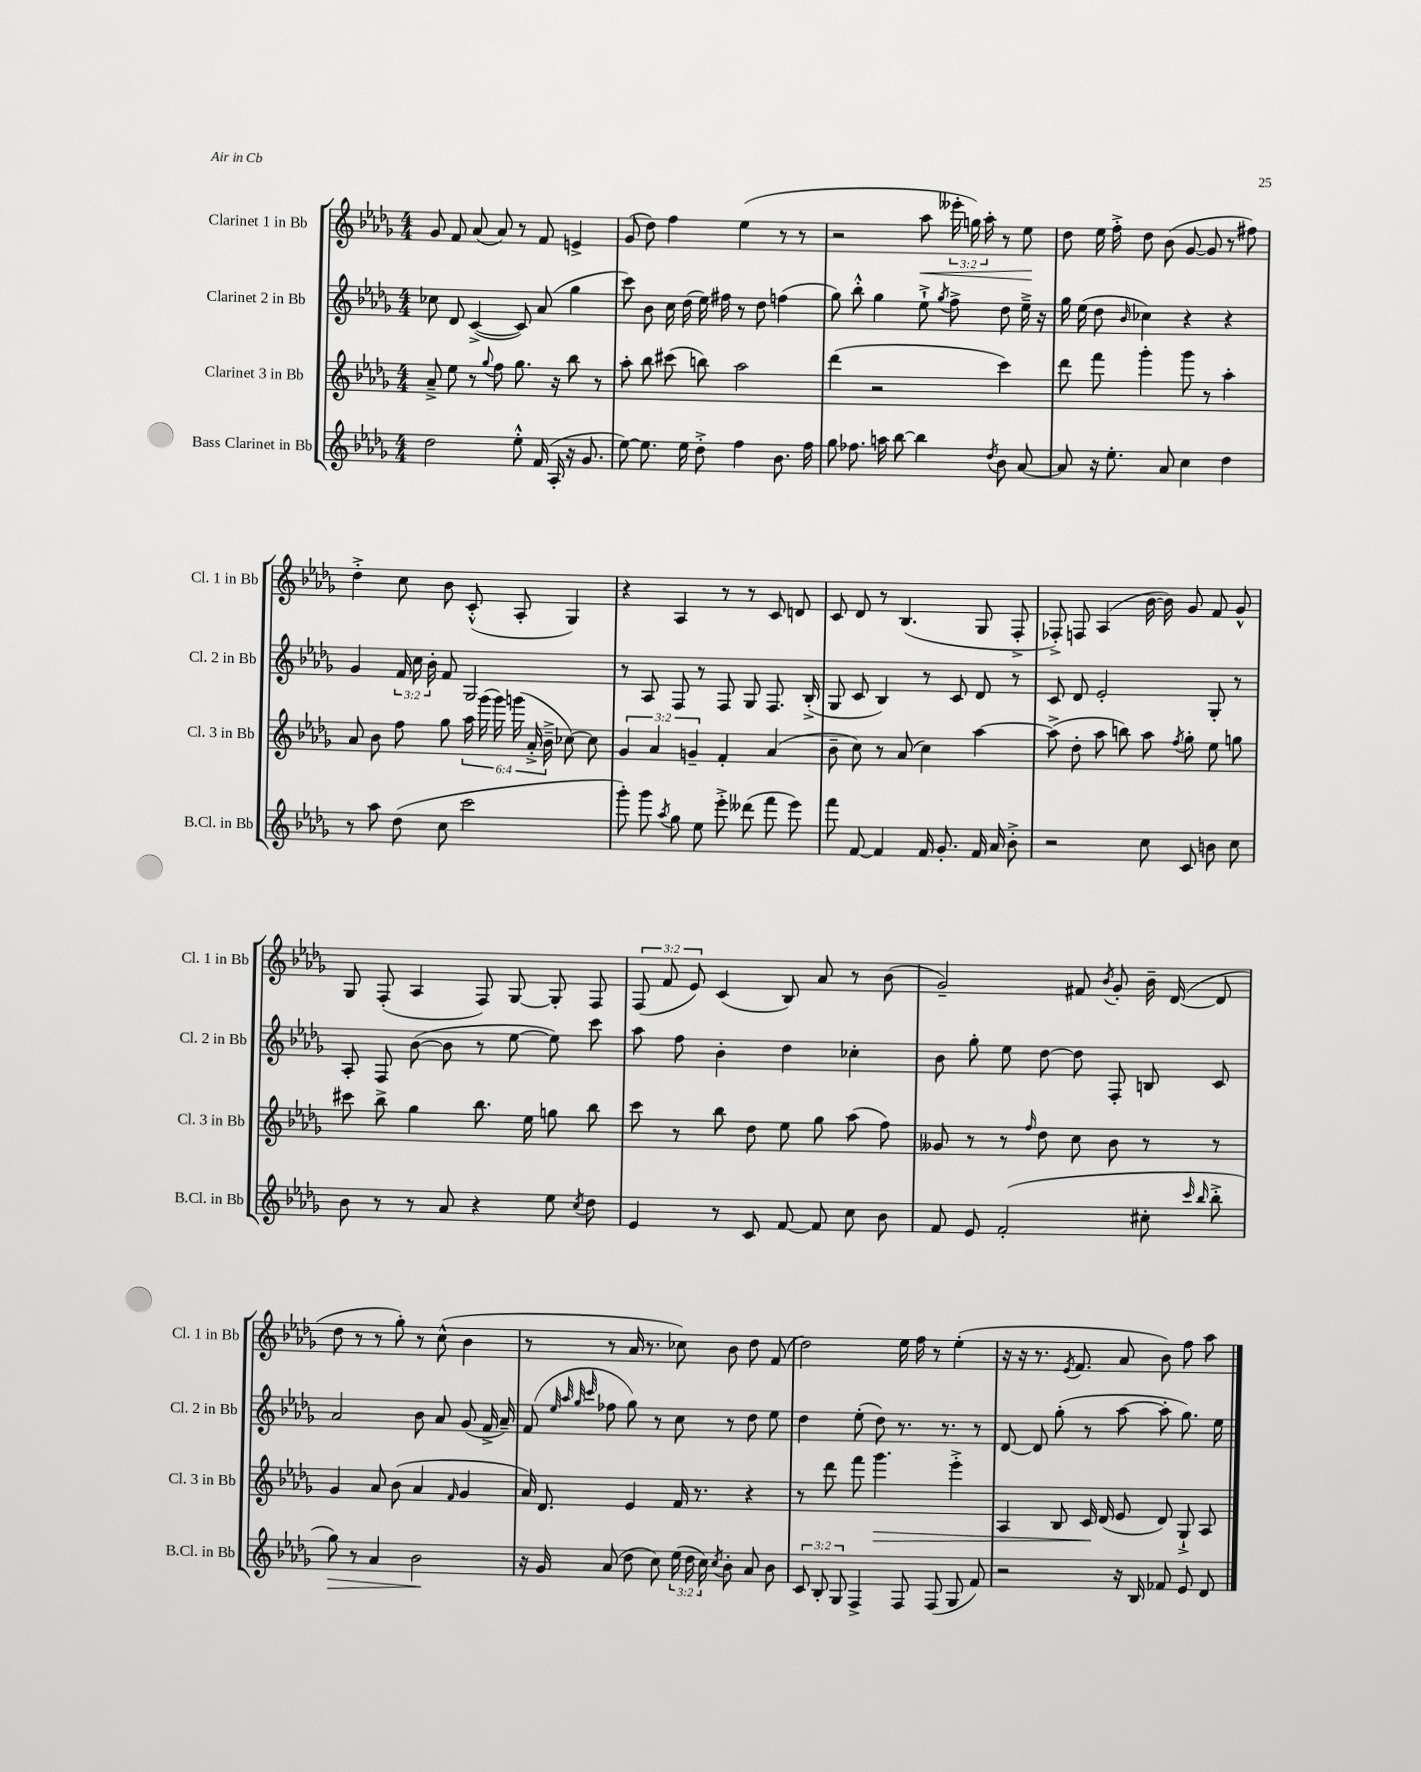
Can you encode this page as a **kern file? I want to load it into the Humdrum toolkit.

**kern	**dynam	**kern	**dynam	**kern	**kern	**dynam
*part4	*part4	*part3	*part3	*part2	*part1	*part1
*staff4	*staff4	*staff3	*staff3	*staff2	*staff1	*staff1
*I"Bass Clarinet in Bb	*	*I"Clarinet 3 in Bb	*	*I"Clarinet 2 in Bb	*I"Clarinet 1 in Bb	*
*I'B.Cl. in Bb	*	*I'Cl. 3 in Bb	*	*I'Cl. 2 in Bb	*I'Cl. 1 in Bb	*
*clefG2	*	*clefG2	*	*clefG2	*clefG2	*
*k[b-e-a-d-g-]	*	*k[b-e-a-d-g-]	*	*k[b-e-a-d-g-]	*k[b-e-a-d-g-]	*
*M4/4	*	*M4/4	*	*M4/4	*M4/4	*
=9	=9	=9	=9	=9	=9	=9
2dd-\	.	8a-~^/	.	8cc-X\	8g-/	.
.	.	8ee-\	.	8d-/	8f/	.
.	.	8r	.	([4c^/	(8a-/	.
.	.	8qqgg-/	.	.	.	.
.	.	8ff\	.	.	8a-/)	.
8ee-'^^\	.	8.gg-\	.	8c/])	8r	.
(16f/	.	.	.	(8a-/	8f/	.
16A-'/	.	16r	.	.	.	.
16r	.	8bb-\	.	4gg-\	4en^/	.
8.g-/	.	.	.	.	.	.
.	.	8r	.	.	.	.
=10	=10	=10	=10	=10	=10	=10
[8ee-\)	.	8aa-'\	.	8ccc\)	(8g-/	.
8.ee-\]	.	8bb-\	.	8b-\	8dd-\)	.
.	.	(8ccc#X\	.	16cc\	4ff\	.
16ee-\	.	.	.	(16dd-\	.	.
8dd-'^\	.	8bbn\)	.	16ee-\)	.	.
.	.	.	.	16ff#X\	.	.
4ff\	.	2aa-\	.	8r	(4ee-\	.
.	.	.	.	8dd-\	.	.
8.b-\	.	.	.	(4ffn\	8r	.
.	.	.	.	.	8r	.
16ff\	.	.	.	.	.	.
=11	=11	=11	=11	=11	=11	=11
8gg-\	.	(4ddd-\	.	8gg-\)	2r	.
8.ff-X\	.	.	.	8bb-'^^\	.	.
.	.	2r	.	4gg-\	.	.
16aan\	.	.	.	.	.	.
[8bb-\	.	.	.	.	.	.
!	!	!	!	!	!	!LO:HP:b
4bb-\]	.	.	.	8ee-`^\	8aa-\	<
.	.	.	.	8qgg-/	.	.
.	.	.	.	8ff^\	24eee--X'\	.
.	.	.	.	.	24ggn\)	.
.	.	.	.	.	24aa-'\	.
8qdd-/	.	.	.	.	.	.
8b-\	.	4ccc\)	.	8dd-\	8r	.
[8a-/	.	.	.	16ee-~^\	8ee-\	.
.	.	.	.	16r	.	.
.	.	.	.	.	.	[
=12	=12	=12	=12	=12	=12	=12
8a-/]	.	8ddd-\	.	16gg-\	8dd-\	.
.	.	.	.	(16ee-\	.	.
16r	.	8fff\	.	8dd-\	16ee-\	.
8.ee-'\	.	.	.	.	16ff'^\	.
.	.	.	.	16qqb-/	.	.
.	.	4ggg-'\	.	4cc-X\)	8dd-\	.
8a-/	.	.	.	.	(8b-\	.
4cc\	.	8ggg-\	.	4r	[8g-/	.
.	.	8r	.	.	8g-/]	.
4dd-\	.	4aa-'\	.	4r	8r	.
.	.	.	.	.	8ff#X\)	.
!!LO:LB:g=z
=13	=13	=13	=13	=13	=13	=13
8r	.	8a-/	.	4g-/	4dd-'^\	.
8aa-\	.	8b-\	.	.	.	.
(8dd-\	.	8ff\	.	24f/	8cc\	.
.	.	.	.	24cc\	.	.
.	.	.	.	24b-'\	.	.
8cc\	.	8gg-\	.	8f/	8b-\	.
2ccc\	.	24aa-\	.	2G-/	(8c'^^/	.
.	.	(24ggg-\	.	.	.	.
.	.	24ggg-\)	.	.	.	.
.	.	(24gggn\	.	.	8A-'/	.
.	.	24a-'^/	.	.	.	.
.	.	24b-~^\	.	.	.	.
.	.	[8cc-X\)	.	.	4G-/)	.
.	.	8cc-\]	.	.	.	.
=14	=14	=14	=14	=14	=14	=14
8ggg-'\)	.	6g-/	.	8r	4r	.
8ggg-\	.	.	.	8A-/	.	.
.	.	6a-/	.	.	.	.
8qaa-/	.	.	.	.	.	.
8gg-\	.	.	.	8F/	4A-/	.
.	.	6gn~/	.	.	.	.
8ee-\	.	.	.	8r	.	.
8eee-'^\	.	4f'/	.	8F/	8r	.
(8ddd--X\	.	.	.	8G-/	8r	.
8fff\	.	(4a-/	.	8.F/	8c/	.
8eee-\)	.	.	.	.	8dn/	.
.	.	.	.	(16B-'^/	.	.
=15	=15	=15	=15	=15	=15	=15
8fff\	.	8b-~\	.	8G-/	8c/	.
[8f/	.	8cc\)	.	8c/	8d-/	.
4f/]	.	8r	.	4B-/)	8r	.
.	.	(8a-/	.	.	(4.B-/	.
16f/	.	4cc\)	.	8r	.	.
8.g-'/	.	.	.	.	.	.
.	.	.	.	8c/	.	.
16f/	.	[4aa-\	.	8d-/	8G-/	.
16a-/	.	.	.	.	.	.
8b-'^\	.	.	.	8r	8F'^/	.
=16	=16	=16	=16	=16	=16	=16
2r	.	(8aa-^\]	.	8c/	8F-X'^/)	.
.	.	8dd-'\	.	8d-/	8Fn/	.
.	.	8aa-\	.	2e-'/	(4A-/	.
.	.	8bbn\)	.	.	.	.
8cc\	.	8aa-\	.	.	[16b-\	.
.	.	.	.	.	16b-\])	.
.	.	8qff/	.	.	.	.
8c/	.	8gg-'\	.	.	8g-/	.
8bn\	.	8ee-\	.	8G-'/	8f/	.
8cc\	.	8ggn\	.	8r	8g-^^/	.
!!LO:LB:g=z
=17	=17	=17	=17	=17	=17	=17
8b-\	.	8ccc#X\	.	8A-'/	8G-/	.
8r	.	8bb-^\	.	8F/	(8F'/	.
8r	.	4gg-\	.	([8b-\	4A-/	.
8a-/	.	.	.	8b-\]	.	.
4r	.	8.bb-\	.	8r	8F/)	.
.	.	.	.	[8ee-\	[8G-/	.
.	.	16ee-\	.	.	.	.
8ee-\	.	8ggn\	.	8ee-\])	8G-'/]	.
8qcc/	.	.	.	.	.	.
8dd-\	.	8bb-\	.	8ccc\	8F/	.
=18	=18	=18	=18	=18	=18	=18
4e-/	.	8ccc\	.	8aa-\	(12F/	.
.	.	.	.	.	12f/	.
.	.	8r	.	8ff\	.	.
.	.	.	.	.	12e-/)	.
8r	.	8bb-\	.	4b-'\	(4c/	.
8c/	.	8dd-\	.	.	.	.
[8f/	.	8ee-\	.	4dd-\	8B-/)	.
8f/]	.	8gg-\	.	.	8a-/	.
8cc\	.	(8aa-\	.	4cc-X'\	8r	.
8b-\	.	8ff\)	.	.	(8b-\	.
=19	=19	=19	=19	=19	=19	=19
8f/	.	8g--X/	.	8b-\	2g-~/)	.
8e-/	.	8r	.	8gg-'\	.	.
(2f'/	.	8r	.	8ee-\	.	.
.	.	16qqff/	.	.	.	.
.	.	8dd-\	.	[8dd-\	.	.
.	.	8cc\	.	8dd-\]	8f#X/	.
.	.	.	.	.	8qb-/	.
.	.	8b-\	.	8F'/	8g-'/	.
8cc#X'\	.	8r	.	8Bn/	16b-~\	.
.	.	.	.	.	([16d-/	.
16qqccc/	.	.	.	.	.	.
16qqbb-/	.	.	.	.	.	.
8bb-'^\	.	8r	.	8c/	8d-/]	.
!!LO:LB:g=z
=20	=20	=20	=20	=20	=20	=20
!	!LO:HP:b	!	!	!	!	!
8gg-\)	>	4g-/	.	2a-/	8dd-\	.
8r	.	.	.	.	8r	.
4a-/	.	8a-/	.	.	8r	.
.	.	(8b-\	.	.	8gg-'\)	.
2b-\	.	4a-/	.	8b-\	8r	.
.	.	.	.	8a-/	(8cc^^\	.
.	.	16qqf/	.	.	.	.
.	.	4g-/	.	(8g-/	4b-\	.
.	.	.	.	16f^/	.	.
.	.	.	.	16a-~/)	.	.
.	]	.	.	.	.	.
=21	=21	=21	=21	=21	=21	=21
16r	.	16a-/)	.	(8f/	8r	.
16g-/	.	8.d-/	.	.	.	.
.	.	.	.	32qqee-/	.	.
.	.	.	.	32qqaa-/	.	.
.	.	.	.	32qqgg-/	.	.
.	.	.	.	32qqccc/	.	.
(8a-/	.	.	.	8ff-X\	8r	.
8dd-\	.	4e-/	.	8gg-\)	16a-/	.
.	.	.	.	.	8.r	.
8cc\)	.	.	.	8r	.	.
(24ee-\	.	16f/	.	8cc\	8cc-X\)	.
24dd-\	.	.	.	.	.	.
.	.	8.r	.	.	.	.
24cc\)	.	.	.	.	.	.
8qcc/	.	.	.	.	.	.
8b-'\	.	.	.	8r	8b-\	.
8a-/	.	4r	.	8dd-\	8dd-\	.
8b-\	.	.	.	8ee-\	(8f/	.
=22	=22	=22	=22	=22	=22	=22
12c/	.	8r	.	4dd-\	2dd-\)	.
12B-'/	.	.	.	.	.	.
.	.	8ddd-\	.	.	.	.
12G-/	.	.	.	.	.	.
4F^/	.	8fff\	.	(8ee-'\	.	.
!	!	!	!LO:HP:b	!	!	!
.	.	4.ggg-\	>	8dd-\)	.	.
8F/	.	.	.	8.r	16ee-\	.
.	.	.	.	.	16ff\	.
(8F/	.	.	.	.	8r	.
.	.	.	.	8.r	.	.
8G-/	.	4eee-'^\	.	.	(4ee-'\	.
8f/)	.	.	.	8r	.	.
=23	=23	=23	=23	=23	=23	=23
2r	.	4A-/	.	[8d-/	16r	.
.	.	.	.	.	16r	.
.	.	.	.	8d-/]	8.r	.
.	.	8B-/	.	(8gg-'\	.	.
.	.	.	.	.	8qe-/	.
.	.	.	.	.	8.f/	.
.	.	16c/	.	8r	.	.
.	.	(16d-/	]	.	.	.
16r	.	8e-/	.	[8aa-\	8a-/	.
16B-/	.	.	.	.	.	.
8f-X/	.	8d-/)	.	8aa-'\]	8b-\)	.
8e-/	.	8G-`^/	.	8.gg-\)	8ff\	.
8d-/	.	8A-/	.	.	8aa-\	.
.	.	.	.	16ee-\	.	.
==	==	==	==	==	==	==
*-	*-	*-	*-	*-	*-	*-
